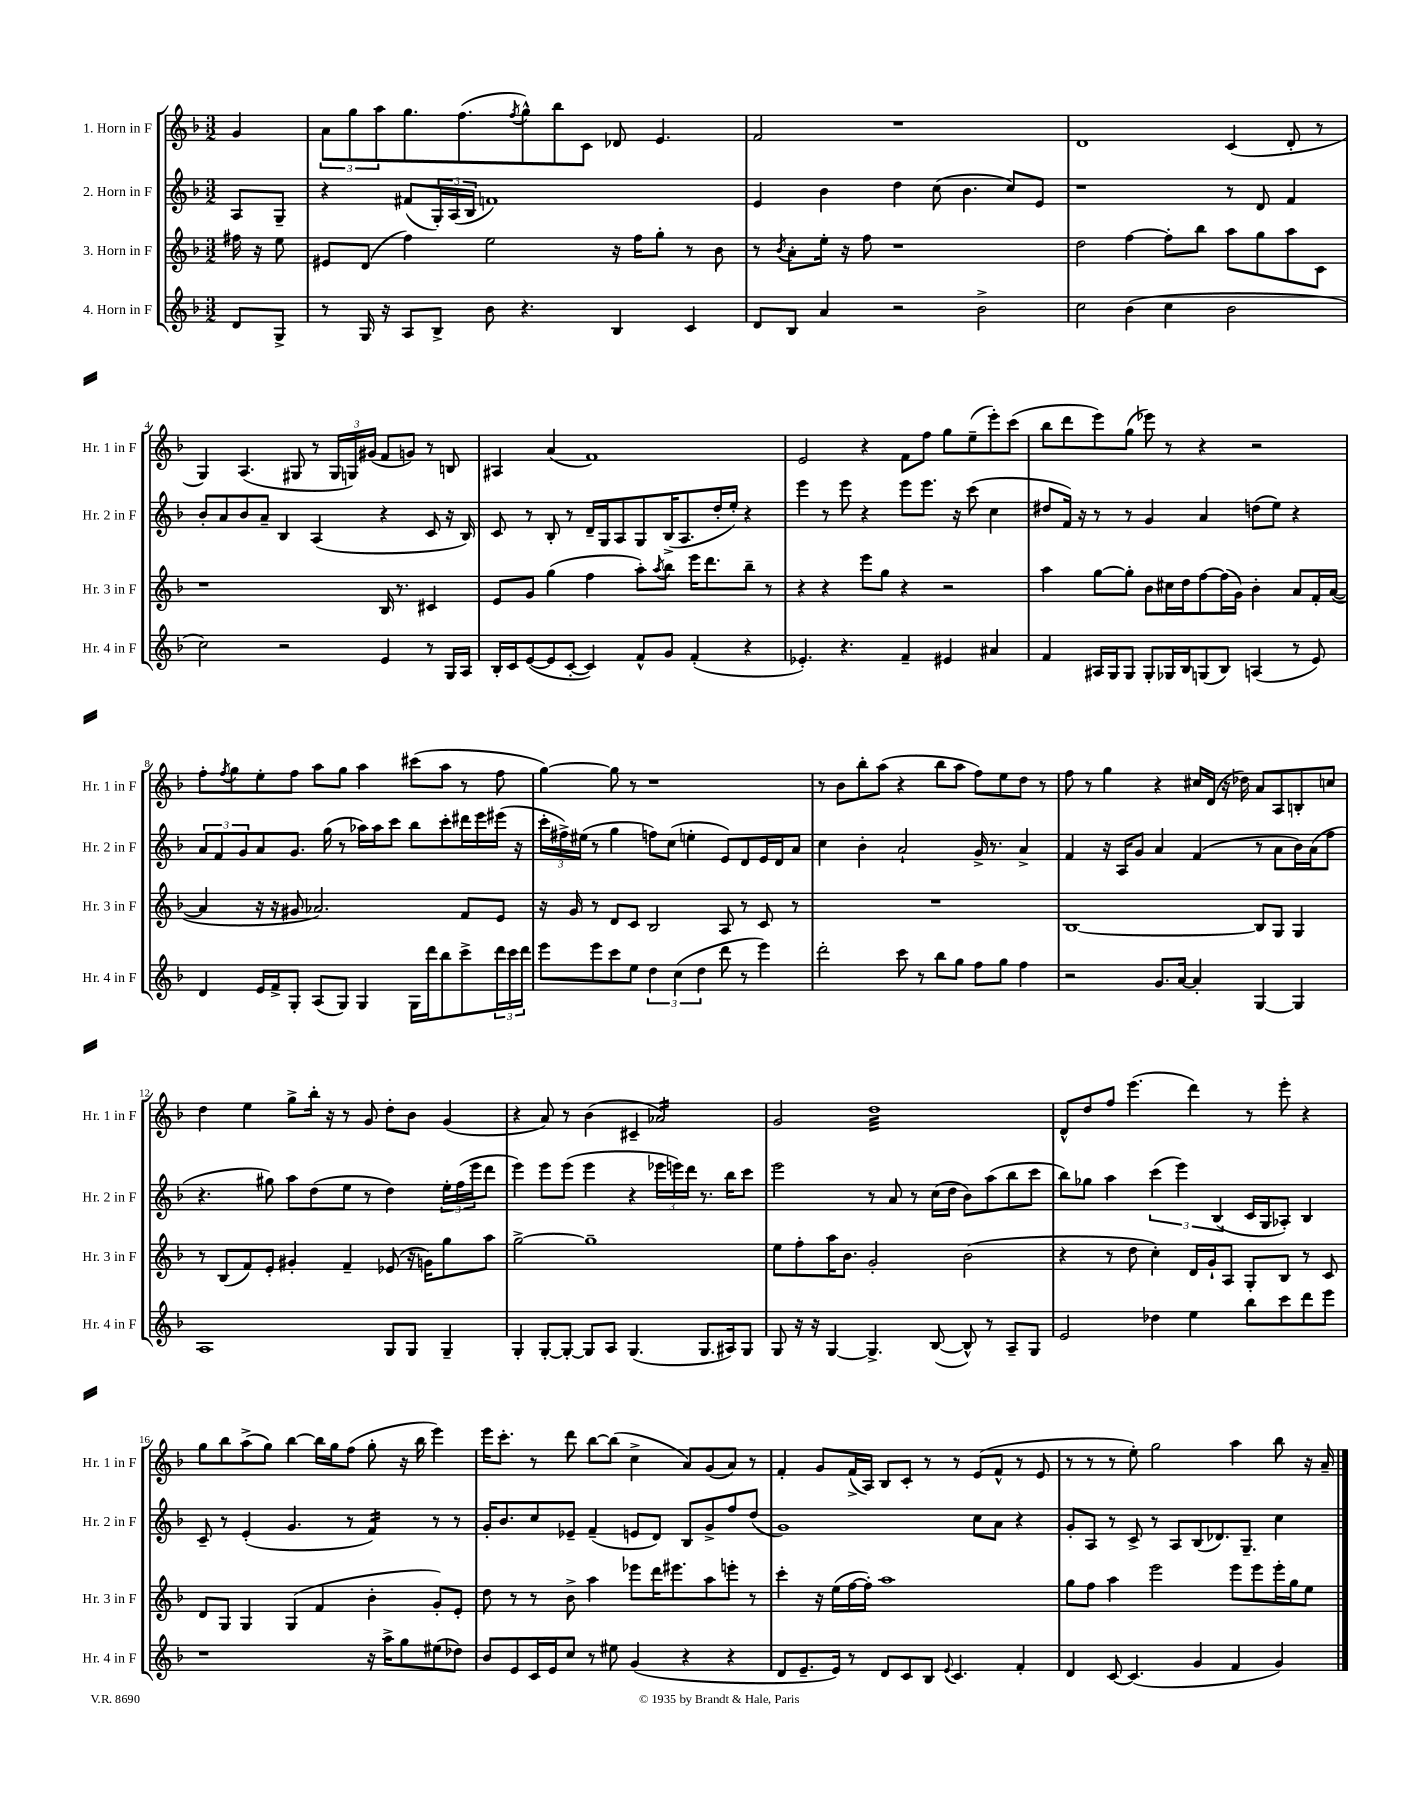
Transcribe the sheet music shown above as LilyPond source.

<<
\new StaffGroup <<
\new Staff = "s0" \with { instrumentName = "1. Horn in F" shortInstrumentName = "Hr. 1 in F" } {
    \clef treble \key f \major \numericTimeSignature \time 3/2 \partial 4
    g'4 |
    \tuplet 3/2 { a'8 g''8 a''8 } g''8. f''8.( \acciaccatura { f''8 } g''8-^) bes''8 c'8 des'8 e'4. |
    f'2 r1 |
    d'1 c'4( d'8-. r8 |
    g4) a4.( gis8 r8 \tuplet 3/2 { gis16 g16) gis'16( } f'8 g'8) r8 b8 |
    ais4 a'4( f'1) |
    e'2 r4 f'8 f''8 g''8 e''8--( e'''8-.) c'''8( |
    bes''8 d'''8 e'''8) g''8( ees'''8) r8 r4 r2 |
    f''8-. \acciaccatura { f''8 } g''8 e''8-. f''8 a''8 g''8 a''4 cis'''8( a''8 r8 f''8 |
    g''4~) g''8 r8 r1 |
    r8 bes'8 bes''8-. a''8( r4 bes''8 a''8 f''8) e''8 d''8 r8 |
    f''8 r8 g''4 r4 cis''16 d'16( r16 des''16) a'8 a8 b8-. c''8 |
    d''4 e''4 g''8-> bes''16-. r16 r8 g'8 d''8-. bes'8 g'4( |
    r4 a'8) r8 bes'4( cis'4-- aes'2:16) |
    g'2 d''1:32 |
    d'8-^ d''8 f''8 e'''4.( d'''4) r8 e'''8-. r4 |
    g''8 bes''8 a''8->( g''8) bes''4~ bes''16 g''16 f''8( g''8-. r16 bes''16 e'''4) |
    e'''16 c'''8.-. r8 d'''8 bes''8~ bes''8( c''4-> a'8) g'8( a'8) r8 |
    f'4-. g'8 f'16->( a16) bes8 c'8-. r8 r8 e'8( f'8-^ r8 e'8 |
    r8 r8 r8 e''8-.) g''2 a''4 bes''8 r16 a'16-- \bar "|." |
}
\new Staff = "s1" \with { instrumentName = "2. Horn in F" shortInstrumentName = "Hr. 2 in F" } {
    \clef treble \key f \major \numericTimeSignature \time 3/2 \partial 4
    a8 g8-- |
    r4 fis'8( \tuplet 3/2 { g16-.) a16( bes16 } f'1) |
    e'4 bes'4 d''4 c''8( bes'4. c''8) e'8 |
    r1 r8 d'8 f'4 |
    bes'8-. a'8 bes'8 a'8-- bes4 a4( r4 c'8 r16 bes16) |
    c'8 r8 bes8-. r8 d'16-- g16 a8 g8 bes16->( a8. d''16-. e''16-.) r4 |
    e'''4 r8 e'''8 r4 e'''8 e'''8. r16 c'''8( c''4 |
    dis''8 f'16) r16 r8 r8 g'4 a'4 d''8( e''8) r4 |
    \tuplet 3/2 { a'8 f'8 g'8 } a'8 g'8. g''16( r8 aes''16) aes''16 c'''8 bes''8 c'''8-. dis'''16 e'''16 eis'''16( r16 |
    \tuplet 3/2 { c'''16-. fis''16->) eis''16( } r8 g''4 f''8) c''8( e''4-. e'8) d'8 e'16 d'16 a'8 |
    c''4 bes'4-. a'2-! g'16-> r8. a'4-> |
    f'4 r16 a16 g'8 a'4 f'4( r8 a'8 bes'16) a'16( f''8 |
    r4. gis''8) a''8 d''8( e''8 r8 d''4) \tuplet 3/2 { e''16-. f''16( e'''16 } d'''8 |
    e'''4) e'''8 e'''8( e'''4 r4 \tuplet 3/2 { ees'''16 e'''16) d'''16 } r8. bes''16 c'''8 |
    e'''2 r8 a'8 r8 c''16( d''16 bes'8) a''8( bes''8 c'''8 |
    bes''8) ges''8 a''4 \tuplet 3/2 { c'''4( e'''4) bes4( } c'16 g16 aes8-.) bes4 |
    c'8-- r8 e'4-.( g'4. r8 f'4:16) r8 r8 |
    g'16-. bes'8. c''8 ees'8-- f'4--( e'8 d'8) bes8 g'8-> f''8 d''8( |
    g'1) c''8 a'8 r4 |
    g'8-. a8 r8 c'8-> r8 a8 bes8( des'8.) g8.-- c''4 \bar "|." |
}
\new Staff = "s2" \with { instrumentName = "3. Horn in F" shortInstrumentName = "Hr. 3 in F" } {
    \clef treble \key f \major \numericTimeSignature \time 3/2 \partial 4
    fis''16 r16 e''8 |
    eis'8 d'8( f''4) e''2 r16 f''16 g''8-. r8 bes'8 |
    r8 \acciaccatura { bes'8 } a'8-. e''16-. r16 f''8 r1 |
    d''2 f''4~ f''8-. bes''8 a''8 g''8 a''8 c'8 |
    r1 bes16 r8. cis'4 |
    e'8 g'8 g''4( f''4 a''8-.) \acciaccatura { a''8 } bes''8 e'''16 d'''8. bes''8-- r8 |
    r4 r4 e'''8 g''8 r4 r2 |
    a''4 g''8~ g''8-. bes'8 cis''16 d''16 f''8~ f''16( g'16) bes'4-. a'8 f'16-. a'16~( |
    a'4 r16 r16 gis'8 aes'2.) f'8 e'8 |
    r16 g'16 r8 d'8 c'8 bes2 a8 r8 c'8 r8 |
    R1. |
    bes1~ bes8 g8 g4 |
    r8 bes8( f'8) e'8-. gis'4-. f'4-- ees'8( r16 g'16) g''8 a''8 |
    g''2~-> g''1-- |
    e''8 f''8-. a''16 bes'8. g'2-. bes'2( |
    r4 r8 d''8 c''4-.) d'16 g'16-! a8 g8-. bes8 r8 c'8 |
    d'8 g8 g4 g4( f'4 bes'4-. g'8-.) e'8-. |
    d''8 r8 r8 bes'8-> a''4 ees'''8 d'''16 eis'''8. a''8 e'''8-. r8 |
    c'''4-. r16 e''16( f''16~ f''16-.) a''1 |
    g''8 f''8 a''4 e'''2 e'''8 e'''8 e'''16-. g''16 e''8 \bar "|." |
}
\new Staff = "s3" \with { instrumentName = "4. Horn in F" shortInstrumentName = "Hr. 4 in F" } {
    \clef treble \key f \major \numericTimeSignature \time 3/2 \partial 4
    d'8 g8-> |
    r8 g16 r16 a8 bes8-> bes'8 r4. bes4 c'4 |
    d'8 bes8 a'4 r2 bes'2-> |
    c''2 bes'4( c''4 bes'2 |
    c''2) r2 e'4 r8 g16 a16 |
    bes16-. c'16 e'8~( e'8 c'8~-. c'4) f'8-^ g'8 f'4-.( r4 |
    ees'4.-.) r4. f'4-- eis'4 ais'4 |
    f'4 ais16 g16 g8 g8-. ges16 bes16 g8( bes8) a4( r8 e'8) |
    d'4 e'16 f'16-> g8-. a8( g8) g4 g16 d'''16 bes''8 c'''8-> \tuplet 3/2 { d'''16 c'''16 d'''16 } |
    e'''8 e'''8 c'''8 e''8 \tuplet 3/2 { d''4 c''4( d''4 } d'''8 r8 e'''4) |
    d'''2-. c'''8 r8 bes''8 g''8 f''8 g''8 f''4 |
    r2 g'8. a'16~ a'4-. g4~ g4 |
    a1 g8 g8 g4-- |
    g4-. g8~-. g8~-. g8 a8 g4.( g8. ais16) g8 |
    g8 r16 r16 g4~ g4.-> bes8~( bes8-^) r8 a8-- g8 |
    e'2 des''4 e''4 bes''8 c'''8 d'''8 e'''8 |
    r1 r16 a''16-> g''8 eis''8( des''8) |
    bes'8 e'8 c'16 e'16 c''8 r8 eis''8 g'4( r4 r4 |
    d'8 e'8.-- e'16) r8 d'8 c'8 bes8 \appoggiatura { e'8 } c'4. f'4-. |
    d'4 c'8~ c'4.( g'4 f'4 g'4) \bar "|." |
}
>>
>>
